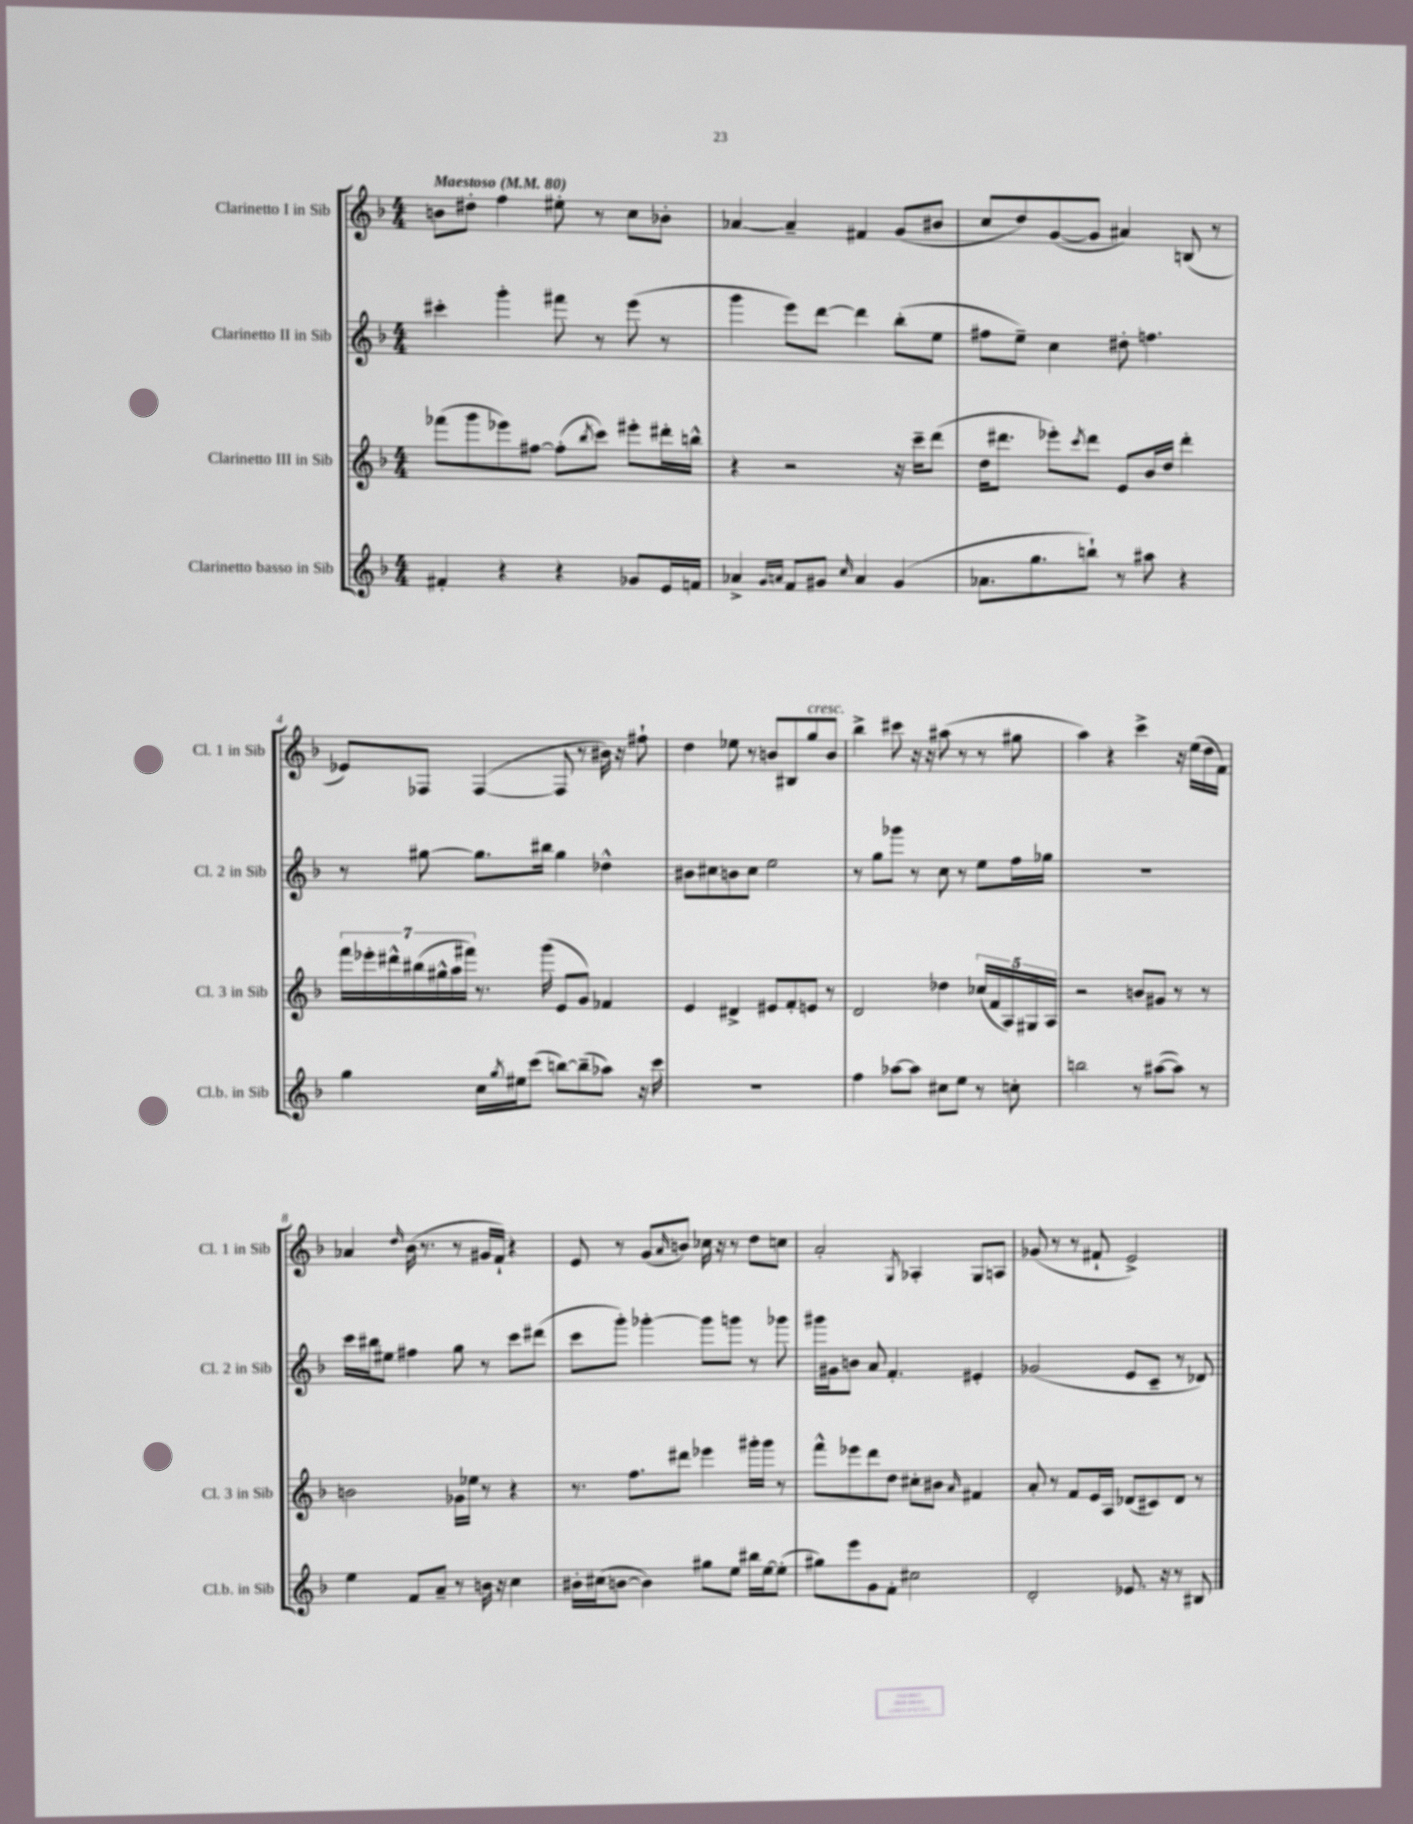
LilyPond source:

<<
\new StaffGroup <<
\new Staff = "s0" \with { instrumentName = "Clarinetto I in Sib" shortInstrumentName = "Cl. 1 in Sib" } {
    \clef treble \key f \major \numericTimeSignature \time 4/4 \tempo "Maestoso" 4 = 80
    b'8 dis''8-. f''4 eis''8-. r8 c''8 bes'8-. |
    aes'4~ aes'4-- fis'4 g'8( bis'8 |
    c''8 d''8) g'8~( g'8 ais'4) b8( r8 |
    ees'8) fes8 fes4~( fes8 r8 bis'16) r16 fis''8-! |
    d''4 ees''8 r8 b'8 bis8 g''8^\markup { \italic "cresc." } b'8 |
    bes''4-> cis'''8 r16 r16 ais''8( r8 r8 gis''8 |
    a''4) r4 c'''4-> r16 e''16( d''16 f'16) |
    aes'4 \grace { d''16 } bes'16( r8. r8 gis'16 f'16-!) r4 |
    e'8 r8 g'8( \grace { a'16 } b'8) ces''16 r16 r8 d''8 c''8 |
    a'2-. \acciaccatura { g8 } aes4-. g8 a8 |
    ges'8( r8 r8 fis'8-! e'2->) \bar "|." |
}
\new Staff = "s1" \with { instrumentName = "Clarinetto II in Sib" shortInstrumentName = "Cl. 2 in Sib" } {
    \clef treble \key f \major \numericTimeSignature \time 4/4
    cis'''4-. g'''4-. fis'''8 r8 e'''8( r8 |
    g'''4 e'''8) d'''8~ d'''4 bes''8-.( e''8 |
    fis''8 e''8--) c''4 dis''8-. f''4. |
    r8 gis''8~ gis''8. bis''16 gis''4 des''4-^ |
    bis'8 cis''8 b'8 cis''8 e''2 |
    r8 g''8 ges'''8 r8 c''8 r8 e''8 f''16 ges''16 |
    R1 |
    c'''16 bis''16 eis''8 fis''4 g''8 r8 c'''8 dis'''8( |
    c'''8 g'''8-.) ges'''4~-. ges'''8 g'''8 r8 ges'''8 |
    gis'''16 gis'16 b'8 a'8 f'4.-. eis'4-. |
    ges'2( e'8 c'8-- r8 des'8) \bar "|." |
}
\new Staff = "s2" \with { instrumentName = "Clarinetto III in Sib" shortInstrumentName = "Cl. 3 in Sib" } {
    \clef treble \key f \major \numericTimeSignature \time 4/4
    fes'''8( g'''8 ees'''8) fis''8~ fis''8-.( \acciaccatura { bes''8 } c'''8) eis'''8-. dis'''16-. b''16-^ |
    r4 r2 r16 c'''16-- d'''8( |
    d''16 dis'''8. ees'''8-.) \acciaccatura { c'''8 } dis'''8 e'8 bes'16 d''16 dis'''4-. |
    \tuplet 7/4 { f'''16 ees'''16-. dis'''16-^ bis''16( gis''16-^ a''16 fis'''16) } r8. g'''16( e'8 g'8) fes'4 |
    e'4 dis'4-> eis'8 f'8-. e'8 r8 |
    d'2 des''4 \tuplet 5/4 { ces''16( f'16 a16) gis16 a16 } |
    r2 b'8 gis'8 r8 r8 |
    b'2 ges'16 ees''16 r8 r4 |
    r8. f''8. dis'''8 ees'''4 gis'''16-. gis'''16 r8 |
    f'''8-^ ees'''8 d'''8 d''8 cis''8-. bis'8 \grace { a'16 } fis'4 |
    a'8-. r8 f'8 e'16 a16 des'8( cis'8) des'8 r8 \bar "|." |
}
\new Staff = "s3" \with { instrumentName = "Clarinetto basso in Sib" shortInstrumentName = "Cl.b. in Sib" } {
    \clef treble \key f \major \numericTimeSignature \time 4/4
    fis'4-. r4 r4 ges'8 e'16 f'16 |
    aes'4-> \grace { g'16 a'16 } f'8 gis'8 \grace { c''16 } a'4 gis'4( |
    aes'8. g''8. b''8-!) r8 ais''8 r4 |
    g''4 c''16 \acciaccatura { g''8 } eis''16 c'''8( b''8~) b''8--( aes''8) r16 c'''16 |
    R1 |
    f''4 aes''8~ aes''8 cis''8 e''8 r8 c''8-. |
    b''2 r8 ais''8~( ais''8) r8 |
    e''4 f'8 a'8-- r8 b'16 r16 c''4 |
    bis'16-. cis''16( b'8~ b'4) gis''8 e''8 bis''16 e''16~ e''8-.( |
    gis''8) e'''8 g'8 f'8-. cis''2 |
    d'2-. ees'8. r16 r8 bis8 \bar "|." |
}
>>
>>
